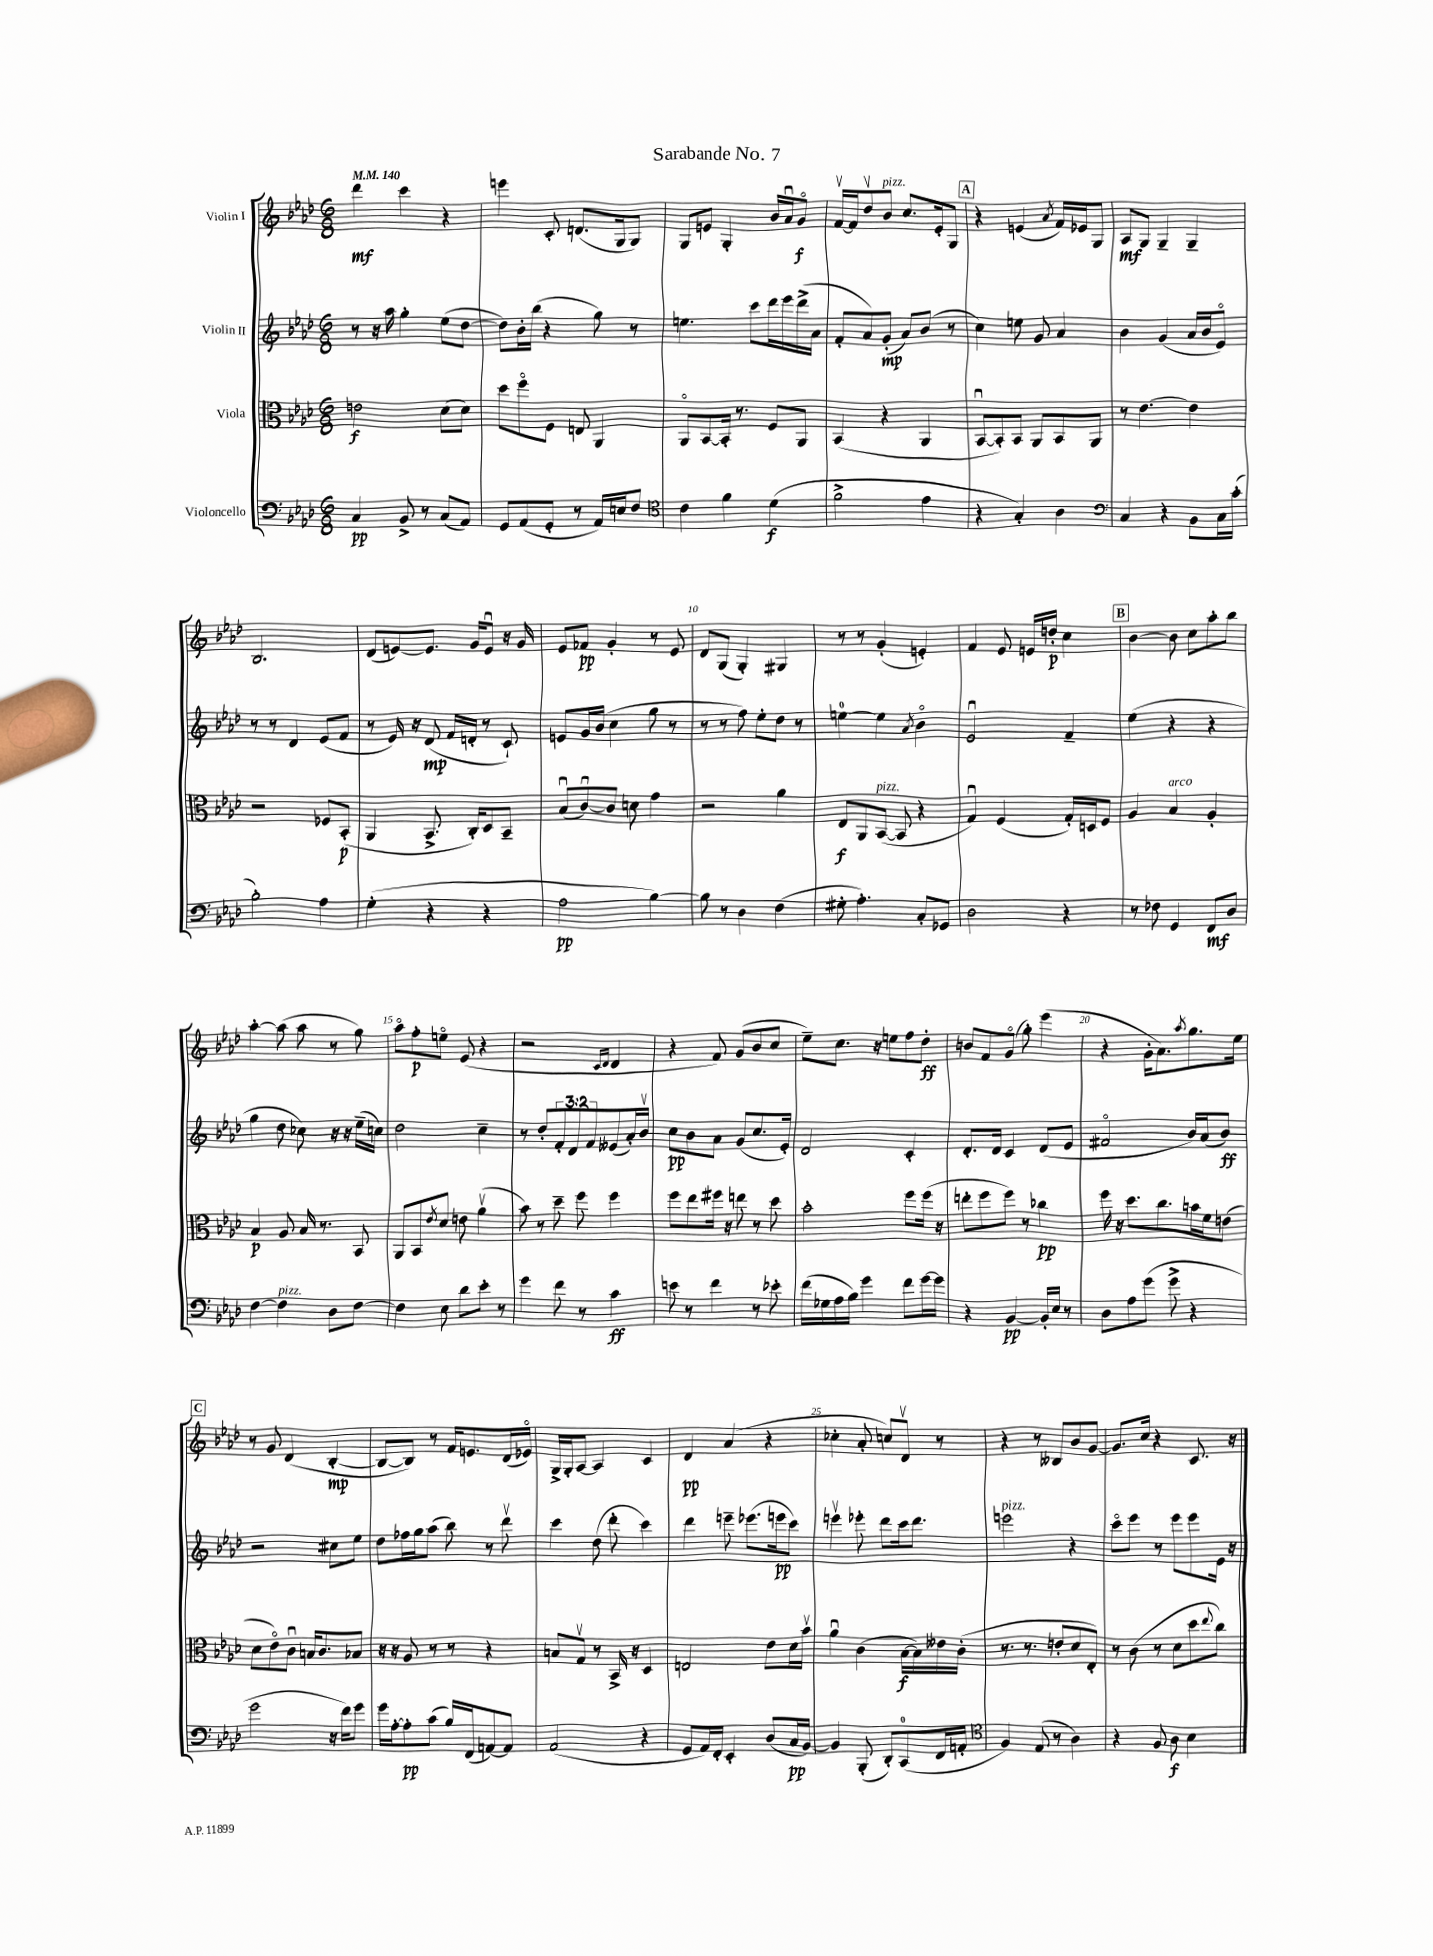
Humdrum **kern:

**kern	**dynam	**kern	**dynam	**kern	**dynam	**kern	**dynam
*part4	*part4	*part3	*part3	*part2	*part2	*part1	*part1
*staff4	*staff4	*staff3	*staff3	*staff2	*staff2	*staff1	*staff1
*I"Violoncello	*	*I"Viola	*	*I"Violin II	*	*I"Violin I	*
*clefF4	*	*clefC3	*	*clefG2	*	*clefG2	*
*k[b-e-a-d-]	*	*k[b-e-a-d-]	*	*k[b-e-a-d-]	*	*k[b-e-a-d-]	*
*M6/8	*	*M6/8	*	*M6/8	*	*M6/8	*
*MM140	*	*MM140	*	*MM140	*	*MM140	*
=1	=1	=1	=1	=1	=1	=1	=1
4C/	pp	2en\	f	8r	.	4ddd-\	mf
.	.	.	.	16r	.	.	.
.	.	.	.	16aa-\	.	.	.
8BB-^/	.	.	.	4gg'\	.	4ccc\	.
8r	.	.	.	.	.	.	.
(8C/L	.	(8d-\L	.	(8ee-\L	.	4r	.
8AA-/J)	.	8d-\J)	.	[8dd-\J	.	.	.
=2	=2	=2	=2	=2	=2	=2	=2
8GG/L	.	8dd-\L	.	8dd-\L])	.	4eeen\	.
(8AA-/	.	8ff\	.	16b-'\L	.	.	.
.	.	.	.	(16bb-\JJ	.	.	.
8GG'/J	.	8F\J	.	4r	.	8c'/	.
8r	.	8En/	.	.	.	(8.dn/L	.
16AA-/LL)	.	4AA-/	.	8gg\)	.	.	.
16En/J	.	.	.	.	.	16G/k	.
8F/J	.	.	.	8r	.	8G/J)	.
=3	=3	=3	=3	=3	=3	=3	=3
*clefC4	*	*	*	*	*	*	*
4c\	.	8AA-/L	.	4.een\	.	8G/L	.
.	.	[8BB-/	.	.	.	8en/J	.
4f\	.	16BB-'/Jk]	.	.	.	4G'/	.
.	.	8.r	.	.	.	.	.
.	.	.	.	8ccc\L	.	.	.
(4d-\	f	8F/L	.	16ddd-\L	.	16b-/LL	.
.	.	.	.	16eee-\	.	16a-u/J	.
.	.	8AA-/J	.	(16ddd-^\	.	8g/J	f
.	.	.	.	16a-\JJ	.	.	.
=4	=4	=4	=4	=4	=4	=4	=4
2f^\	.	(4BB-/	.	8f'/L	.	[16fv/LL	.
.	.	.	.	.	.	16f/J]	.
.	.	.	.	8a-/)	.	8dd-v/	.
!	!	!	!	!	!	!LO:TX:a:i:t=pizz.	!
.	.	4r	.	(8g'/J	mp	8b-/J	.
.	.	.	.	8a-/L)	.	8.cc/L	.
4e-\	.	4AA-/	.	(8b-/J	.	.	.
.	.	.	.	.	.	16e-'/k	.
.	.	.	.	8r	.	8G/J	.
!!LO:REH:place=s1:t=A
=5	=5	=5	=5	=5	=5	=5	=5
4r	.	[8BB-u/L	.	4cc\)	.	4r	.
.	.	8BB-'/])	.	.	.	.	.
4G'/)	.	8BB-/J	.	8een\	.	(4en/	.
.	.	8AA-/L	.	8g/	.	.	.
.	.	.	.	.	.	8qa-/	.
4A-\	.	8BB-/	.	4a-/	.	16f/LL)	.
.	.	.	.	.	.	16e-X/J	.
.	.	8AA-/J	.	.	.	8G/J	.
=6	=6	=6	=6	=6	=6	=6	=6
*clefF4	*	*	*	*	*	*	*
4C/	.	8r	.	4b-\	.	8A-/L	mf
.	.	[4.e-\	.	.	.	8G/J	.
4r	.	.	.	(4g/	.	4G~/	.
8BB-\L	.	4e-\]	.	16a-/LL	.	4G~/	.
.	.	.	.	16b-/J	.	.	.
16C\L	.	.	.	8e-/J)	.	.	.
(16c'\JJ	.	.	.	.	.	.	.
!!LO:LB:g=z
=7	=7	=7	=7	=7	=7	=7	=7
2B-'\)	.	2r	.	8r	.	2.B-/	.
.	.	.	.	8r	.	.	.
.	.	.	.	4d-/	.	.	.
4A-\	.	8F-X/L	.	(8e-/L	.	.	.
.	.	(8BB-'/J	p	8f/J	.	.	.
=8	=8	=8	=8	=8	=8	=8	=8
(4G'\	.	4AA-/	.	8r	.	(8d-/L	.
.	.	.	.	16e-/)	.	[8en/)	.
.	.	.	.	16r	.	.	.
4r	.	8.BB-^/	.	(8d-/	mp	8.e/J]	.
.	.	.	.	16f/LL	.	.	.
.	.	16C'/KL)	.	16dn'/JJ	.	16g/KL	.
4r	.	8D-/	.	8r	.	8eu/J	.
.	.	8BB-~/J	.	8c`/)	.	16r	.
.	.	.	.	.	.	16g/	.
=9	=9	=9	=9	=9	=9	=9	=9
2A-\	pp	(8B-u/L	.	8en/L	.	8e-/L	.
.	.	[8cu/)	.	16g/L	.	8f-X/J	pp
.	.	.	.	(16b-/JJ	.	.	.
.	.	8c/J]	.	4cc\	.	4g'/	.
.	.	8dn\	.	.	.	.	.
[4B-\)	.	4g\	.	8gg\	.	8r	.
.	.	.	.	8r	.	8e-/	.
=10	=10	=10	=10	=10	=10	=10	=10
8B-\]	.	2r	.	8r	.	8d-/L	.
8r	.	.	.	8r	.	(8G/J	.
4D-\	.	.	.	8ff\)	.	4G'/)	.
.	.	.	.	8ee-'\L	.	.	.
(4F\	.	4a-\	.	8dd-\J	.	4G#X/	.
.	.	.	.	8r	.	.	.
=11	=11	=11	=11	=11	=11	=11	=11
8G#X'\	.	8E-/L	f	[4een\	.	8r	.
4.A-'\)	.	8AA-/	.	.	.	8r	.
!	!	!LO:TX:a:i:t=pizz.	!	!	!	!	!
.	.	([8BB-/J	.	4ee\]	.	(4g'/	.
.	.	8BB-/]	.	.	.	.	.
.	.	.	.	8qa-/	.	.	.
8C'/L	.	4r	.	4b-\	.	4en'/)	.
8GG-X/J	.	.	.	.	.	.	.
=12	=12	=12	=12	=12	=12	=12	=12
2D-\	.	4Gu/)	.	2e-u/	.	4f/	.
.	.	(4F/	.	.	.	8e-/	.
.	.	.	.	.	.	16en/LL	.
.	.	.	.	.	.	16ddn'/JJ	p
4r	.	16G'/LL)	.	4f~/	.	4cc\	.
.	.	16Dn/J	.	.	.	.	.
.	.	8F/J	.	.	.	.	.
!!LO:REH:place=s1:t=B
=13	=13	=13	=13	=13	=13	=13	=13
8r	.	4A-/	.	(4ee-\	.	[4b-\	.
8F-X\	.	.	.	.	.	.	.
!	!	!LO:TX:a:i:t=arco	!	!	!	!	!
4GG/	.	4B-/	.	4r	.	8b-\]	.
.	.	.	.	.	.	8cc\L	.
8FF/L	mf	4A-'/	.	4r	.	8aa-'\	.
8D-/J	.	.	.	.	.	8bb-\J	.
!!LO:LB:g=z
=14	=14	=14	=14	=14	=14	=14	=14
[4F\	.	4B-/	p	4gg\	.	[4aa-'\	.
!LO:TX:a:i:t=pizz.	!	!	!	!	!	!	!
4F\]	.	8A-/	.	8dd-\	.	(8aa-\]	.
.	.	16B-/	.	8cc-X\)	.	8aa-\	.
.	.	8.r	.	.	.	.	.
8D-\L	.	.	.	16r	.	8r	.
.	.	.	.	16r	.	.	.
[8F\J	.	8BB-/	.	(16ee-~\LL	.	8gg\)	.
.	.	.	.	16ccn\JJ)	.	.	.
=15	=15	=15	=15	=15	=15	=15	=15
4F\]	.	8AA-/L	.	2dd-\	.	8aa-\L	.
.	.	8BB-/	.	.	.	8ff'\	p
.	.	8qe-/	.	.	.	.	.
8E-\	.	8d-/J	.	.	.	8een\J	.
8d-\L	.	8en\	.	.	.	(8e-/	.
8e-'\J	.	(4a-v\	.	4cc~\	.	4r	.
8r	.	.	.	.	.	.	.
=16	=16	=16	=16	=16	=16	=16	=16
4g\	.	8b-\)	.	8r	.	2r	.
.	.	8r	.	8dd-'/L	.	.	.
8f\	.	8dd-~\	.	12f'/	.	.	.
.	.	.	.	12d-/	.	.	.
8r	.	8ff\	.	.	.	.	.
.	.	.	.	12f/	.	.	.
.	.	.	.	.	.	16qqc/LL	.
.	.	.	.	.	.	16qqd-/JJ	.
4c\	ff	4ff\	.	(8e--X/	.	4d-/	.
.	.	.	.	16a-'/L)	.	.	.
.	.	.	.	16b-v/JJ	.	.	.
=17	=17	=17	=17	=17	=17	=17	=17
8en\	.	8ff\L	.	8cc\L	pp	4r	.
8r	.	8ee-\	.	8b-\	.	.	.
4f\	.	16ff#X\Jk	.	8a-\J	.	8f/)	.
.	.	16r	.	.	.	.	.
.	.	8een\	.	(8g/L	.	(8g/L	.
8r	.	8r	.	8.cc/	.	8b-/	.
8e-X'\	.	8dd-\	.	.	.	8cc/J	.
.	.	.	.	16e-'/Jk)	.	.	.
=18	=18	=18	=18	=18	=18	=18	=18
(16f\LL	.	2b-'\	.	2d-/	.	8ee-~\L)	.
16G-X\	.	.	.	.	.	.	.
16A-\	.	.	.	.	.	8.cc\J	.
16B-\JJ)	.	.	.	.	.	.	.
4g\	.	.	.	.	.	.	.
.	.	.	.	.	.	16r	.
.	.	.	.	.	.	8een\L	.
8f\L	.	8ff\L	.	4c'/	.	8ff\	.
[16g\L	.	(16ff\Jk	.	.	.	8dd-'\J	ff
16g\JJ]	.	16r	.	.	.	.	.
=19	=19	=19	=19	=19	=19	=19	=19
4r	.	8een'\L	.	8.d-'/L	.	8bn/L	.
.	.	8ff\	.	.	.	8f/	.
.	.	.	.	16d-/Jk	.	.	.
[4BB-/	pp	8ff\J)	.	4c/	.	(8g/J	.
.	.	8r	.	.	.	8gg'\)	.
16BB-'/LL]	.	4cc-X\	pp	(8d-/L	.	(4eee-\	.
16E-/JJ	.	.	.	.	.	.	.
8r	.	.	.	8e-/J	.	.	.
=20	=20	=20	=20	=20	=20	=20	=20
8D-\L	.	16ff\	.	2f#X/	.	4r	.
.	.	16r	.	.	.	.	.
8A-\	.	8.dd-\L	.	.	.	.	.
(8g\J	.	.	.	.	.	16g'\KL	.
.	.	8.cc\	.	.	.	8.a-\)	.
8g^\	.	.	.	.	.	.	.
.	.	.	.	.	.	8qaa-/	.
4r	.	16bn\L	.	16b-/LL)	.	8.gg\	.
.	.	16f\J	.	(16a-/J	.	.	.
.	.	(8en\J	.	8b-/J)	ff	.	.
.	.	.	.	.	.	16ee-\Jk	.
!!LO:LB:g=z
!!LO:REH:place=s1:t=C
=21	=21	=21	=21	=21	=21	=21	=21
2g\	.	8d-\L	.	2r	.	8r	.
.	.	8e-\)	.	.	.	8g/	.
.	.	8cu\J	.	.	.	(4d-/	.
.	.	16Bn/KL	.	.	.	.	.
.	.	8.c/	.	.	.	.	.
16r	.	.	.	8cc#X\L	.	[4B-'/	mp
16f\KL)	.	.	.	.	.	.	.
8g\J	.	8B-X/J	.	8ee-\J	.	.	.
=22	=22	=22	=22	=22	=22	=22	=22
16g\LL	.	16r	.	8dd-\L	.	8B-/L_	.
[16A-'\J	.	16r	.	.	.	.	.
8A-'\]	pp	8A-/	.	16ff-X\L	.	8B-/J])	.
.	.	.	.	16gg\J	.	.	.
(8c\J	.	8r	.	(8aa-\J	.	8r	.
16B-/LL)	.	8r	.	8bb-\)	.	16f/KL	.
(16FF/J	.	.	.	.	.	8.en/	.
[8AAn/)	.	4r	.	8r	.	.	.
8AA/J]	.	.	.	8ddd-v\	.	(16d-/L	.
.	.	.	.	.	.	16e-X/JJ)	.
=23	=23	=23	=23	=23	=23	=23	=23
(2AA-/	.	8Bn/L	.	4ccc\	.	16G^/LL	.
.	.	.	.	.	.	16G'/J	.
.	.	8Gv/J	.	.	.	[8A-/J	.
.	.	8r	.	(8dd-\	.	4A-/]	.
.	.	16BB-^/	.	8ddd-'\	.	.	.
.	.	16r	.	.	.	.	.
4r	.	4D-/	.	4ccc\)	.	4c/	.
=24	=24	=24	=24	=24	=24	=24	=24
8GG/L	.	2En/	.	4ddd-\	.	4d-/	pp
16AA-/L)	.	.	.	.	.	.	.
16FF'/JJ	.	.	.	.	.	.	.
4EE-'/	.	.	.	8eeen~\	.	(4a-/	.
.	.	.	.	(8.eee-X\L	.	.	.
(8D-/L	.	8e-\L	.	.	.	4r	.
.	.	.	.	16eeen\k	pp	.	.
16C/L	pp	16d-\L	.	8ccc\J)	.	.	.
[16BB-/JJ)	.	16b-v\JJ	.	.	.	.	.
=25	=25	=25	=25	=25	=25	=25	=25
4BB-/]	.	4a-u\	.	4eeenv\	.	4cc-X'\	.
(8BBB-'/	.	(4c\	.	8eee-X'\	.	8a-'/	.
8DD-'/L)	.	.	.	8ddd-\L	.	8ccn/L)	.
(8CC/	.	[16B-\LL	f	16ccc\k	.	8d-v/J	.
.	.	16B-\])	.	8.ddd-\J	.	.	.
16FF/L	.	16e--X\	.	.	.	8r	.
16AAn'/JJ	.	(16c'\JJ	.	.	.	.	.
=26	=26	=26	=26	=26	=26	=26	=26
*clefC4	*	*	*	*	*	*	*
!	!	!	!	!LO:TX:a:i:t=pizz.	!	!	!
4F/)	.	8.r	.	2eeen\	.	4r	.
.	.	8.r	.	.	.	.	.
(8E-/	.	.	.	.	.	8r	.
8r	.	8en'/L	.	.	.	8B--X/L	.
4A-\)	.	8d-/	.	4r	.	8b-/	.
.	.	8E-'/J)	.	.	.	[8g/J	.
=27	=27	=27	=27	=27	=27	=27	=27
4r	.	8r	.	8ccc\L	.	8.g/L]	.
.	.	(8c\	.	8eee-\J	.	.	.
.	.	.	.	.	.	16cc/Jk	.
8F/	.	8r	.	8r	.	4r	.
8A-\	f	8d-\L	.	8eee-\L	.	.	.
4B-\	.	8dd-\	.	8eee-\	.	8.c/	.
.	.	8qqee-/	.	.	.	.	.
.	.	8cc\J)	.	16e-\Jk	.	.	.
.	.	.	.	16r	.	16r	.
==	==	==	==	==	==	==	==
*-	*-	*-	*-	*-	*-	*-	*-
